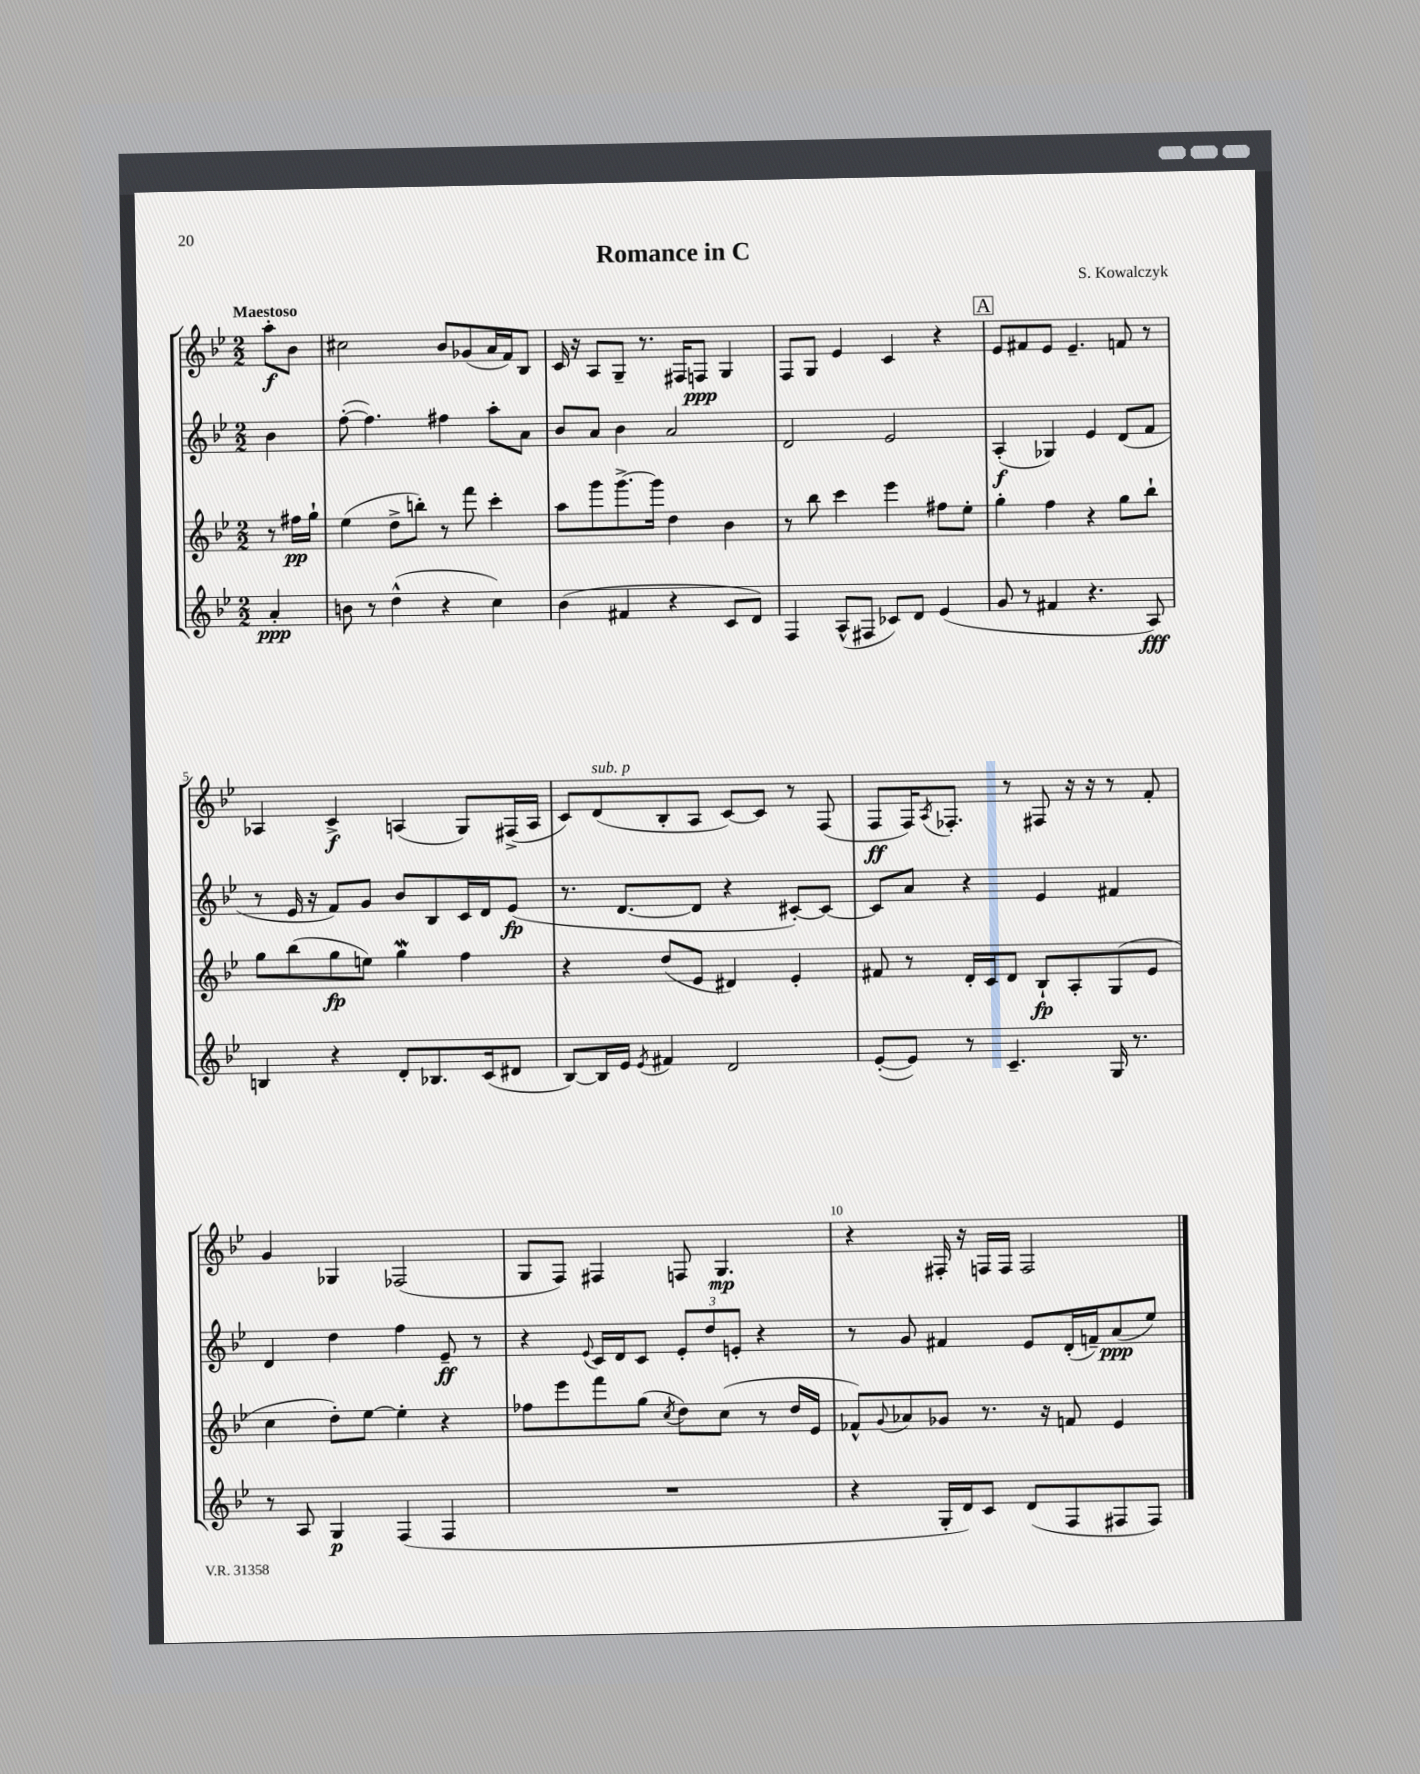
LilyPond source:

\header { title = "Romance in C" composer = "S. Kowalczyk" }
<<
\new StaffGroup <<
\new Staff = "s0" {
    \clef treble \key bes \major \numericTimeSignature \time 2/2 \partial 4 \tempo "Maestoso"
    a''8-.\f bes'8 |
    cis''2 bes'8 ges'8( a'16 f'16) bes8 |
    c'16 r16 a8 g8-- r8. fis16 f8\ppp g4 |
    f8 g8 ees'4 c'4 r4 |
    \mark \markup { \box "A" } ees'8 fis'8 ees'8 ees'4.-- f'8 r8 |
    aes4 c'4->\f a4( g8) fis16->( a16 |
    c'8) d'8^\markup { \italic "sub. p" }( bes8-. a8 c'8~) c'8 r8 f8( |
    f8\ff f16) \acciaccatura { a8 } fes8.-. r8 fis8 r16 r16 r8 f'8-. |
    g'4 ges4 fes2( |
    g8 f8) fis4 f8 g4.\mp |
    r4 fis16-. r16 f16 f16 f2 \bar "|." |
}
\new Staff = "s1" {
    \clef treble \key bes \major \numericTimeSignature \time 2/2 \partial 4
    bes'4 |
    f''8~-.( f''4.) fis''4 a''8-. a'8 |
    bes'8 a'8 bes'4 a'2 |
    d'2 ees'2 |
    \mark \markup { \box "A" } a4-.\f( ges4) ees'4 d'8( f'8 |
    r8 ees'16 r16 f'8) g'8 bes'8 bes8 c'16 d'16 ees'8\fp( |
    r8. d'8.~ d'8 r4 cis'8~-.) cis'8~ |
    cis'8 a'8 r4 ees'4 fis'4 |
    d'4 d''4 f''4 ees'8--\ff r8 |
    r4 \appoggiatura { ees'8 } c'16 d'16 c'8 \tuplet 3/2 { ees'8-. d''8 e'8-. } r4 |
    r8 g'8 fis'4 ees'8 d'16-.( f'16--) a'8\ppp( ees''8) \bar "|." |
}
\new Staff = "s2" {
    \clef treble \key bes \major \numericTimeSignature \time 2/2 \partial 4
    r8 fis''16\pp g''16-! |
    ees''4( d''8-> b''8-.) r8 f'''8 c'''4-. |
    a''8 g'''8 g'''8.~-> g'''16 d''4 bes'4 |
    r8 bes''8 c'''4 ees'''4 fis''8 ees''8-. |
    \mark \markup { \box "A" } g''4-. f''4 r4 g''8 bes''8-! |
    g''8 bes''8( g''8\fp e''8) g''4\mordent f''4 |
    r4 d''8( ees'8 dis'4) ees'4-. |
    fis'8 r8 d'16-. c'16 d'8 bes8-!\fp a8-. g8( ees'8 |
    c''4 d''8-.) ees''8~ ees''4-. r4 |
    fes''8 ees'''8 f'''8 g''8( \acciaccatura { c''8 } d''8) c''8( r8 d''16 ees'16 |
    fes'8-^) \appoggiatura { g'8 } aes'8 ges'8 r8. r16 f'8 ees'4 \bar "|." |
}
\new Staff = "s3" {
    \clef treble \key bes \major \numericTimeSignature \time 2/2 \partial 4
    a'4-.\ppp |
    b'8 r8 d''4-^( r4 c''4) |
    bes'4( fis'4 r4 c'8 d'8) |
    f4 a8-^( fis8 ces'8) d'8 ees'4( |
    \mark \markup { \box "A" } g'8 r8 fis'4 r4. a8\fff) |
    b4 r4 d'8-. bes8. c'16( dis'8 |
    bes8~) bes16 ees'16 \acciaccatura { ees'8 } fis'4 d'2 |
    ees'8~-.( ees'8) r8 c'4.-- g16 r8. |
    r8 a8 g4\p f4( f4 |
    R1 |
    r4 g16-. d'16) c'8 d'8( f8 fis8 fis8) \bar "|." |
}
>>
>>
\layout { \context { \Score \override BarNumber.break-visibility = ##(#f #t #t) barNumberVisibility = #(every-nth-bar-number-visible 5) } }
